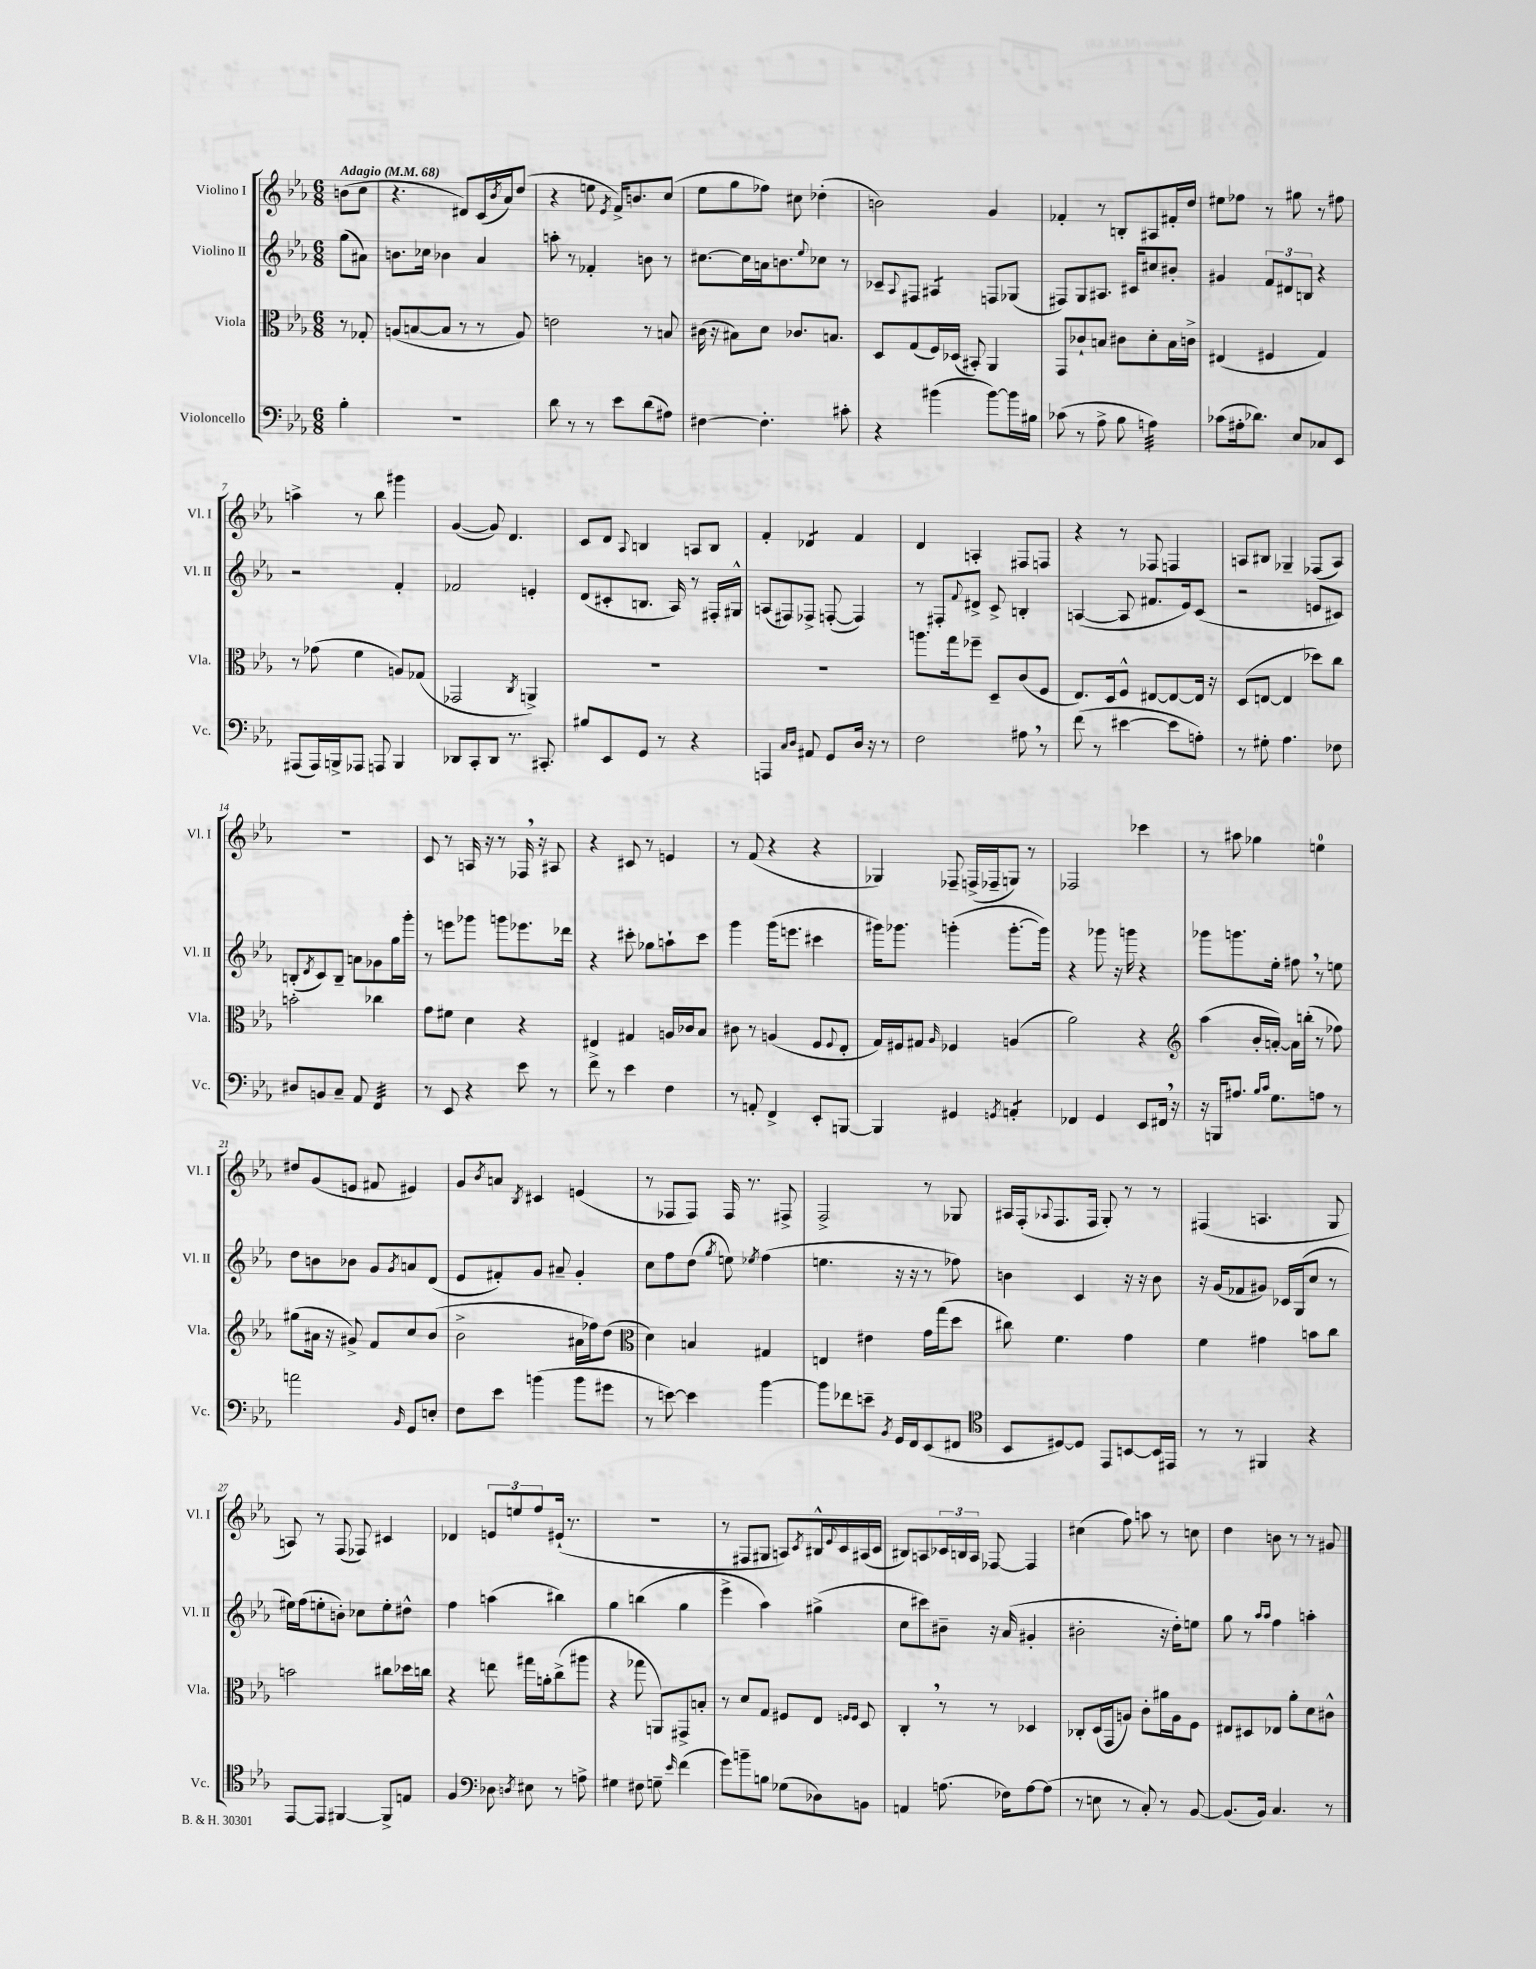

**kern	**kern	**kern	**kern
*staff4	*staff3	*staff2	*staff1
*clefF4	*clefC3	*clefG2	*clefG2
*k[b-e-a-]	*k[b-e-a-]	*k[b-e-a-]	*k[b-e-a-]
*M6/8	*M6/8	*M6/8	*M6/8
*MM68	*MM68	*MM68	*MM68
4B-'	8r	(8gg	(8b
.	8G-'	8a#)	8cc
=	=	=	=
2.r	(8A	8.b	4.r
.	[8B	.	.
.	.	16cc-	.
.	8B]	4b-	.
.	8r	.	8d#)
.	8r	4a-	(16c
.	.	.	8qb-
.	.	.	16a-)
.	8A)	.	(8dd
=	=	=	=
8d	2e	8aa'	4r
8r	.	8r	.
8r	.	4f-'	8ee
.	.	.	8qe-
8e-	.	.	16f^)
.	.	.	8.b
(8d	8r	8b	.
8A#)	8B	8r	(8cc
=	=	=	=
[4F#	(16c#	[8.cc#	8ee-
.	16r	.	.
.	8B#)	.	8gg
.	.	16cc#]	.
4.F#']	8d	16a	8ff-)
.	.	8.b	.
.	8.c-	.	8cc#
.	.	8qqee-	.
.	.	8cc-	(4dd-'
.	8.B	.	.
8c#'	.	8r	.
=	=	=	=
4r	8D	8c-~	2b)
.	.	8qqA-	.
.	(8G	8F#	.
(4b#	16F)	4A#	.
.	(16D-	.	.
.	8BB#')	.	.
[8b#)	4AA-	8F	4g
16b#]	.	(8G-	.
16B#	.	.	.
=	=	=	=
(8c-	8GG	8F#)	4f-'
8r	8c-`	8G	.
8A-^	8B	8.A#	8r
8B-	8c#	.	8B'
.	.	16c#	.
4A)	8d'	8cc#	8A#
.	16B	8b#'	16f#'
.	16c^	.	16dd
=	=	=	=
(8c-	(4E#	4g#	8ee#
16A#'	.	.	8ff-
8.d-)	.	.	.
.	4F#	12f	8r
.	.	12d#	.
8E-	.	.	8gg#
.	.	12B	.
8C-	4G)	4r	8r
8EE-	.	.	8ff#
=	=	=	=
(8AAA#	8r	2r	4aa^
16AAA#)	(8g-	.	.
16BBB^	.	.	.
8AAA-	4f	.	8r
8AAA	.	.	8bb-
4BBB	8A)	4f'	4ggg#
.	(8G-	.	.
=	=	=	=
8DD-	2GG-	2f-	([4g
8CC'	.	.	.
8DD-	.	.	8g])
8.r	.	.	4.d
.	8qC	.	.
.	4AA^)	4e'	.
8.CC#'	.	.	.
=	=	=	=
8B#	2.r	(8d	8c
8EE-	.	8c#'	8d
.	.	.	8qqA-
8GG	.	8.B	4B
8r	.	.	.
.	.	16A-)	.
4r	.	8r	8A
.	.	16F#'	8B
.	.	16G#^^	.
=	=	=	=
4AAA	2.r	(8A	4f'
.	.	8F#)	.
16qqC	.	.	.
16qqD	.	.	.
8AA#	.	8F-^	4d-
8GG	.	([8F'	.
16D	.	4F])	4f
16r	.	.	.
8r	.	.	.
=	=	=	=
2F	8.aa	8r	4d
.	.	8F#'	.
.	16gg	.	.
.	.	8qqf	.
.	8ff-~	8d#^	4A'
.	8D~	8c^	.
8A#	(8c	4B'	8F#
8r	8F	.	8F
=	=	=	=
(8f	8.E-)	([4A	4r
8r	.	.	.
.	16D	.	.
[4e#	8F^^	8A]	8r
.	[8E#	8.f#	8F-
8e#]	8E#_	.	4F
.	.	16e-)	.
8A')	16E#]	(8c	.
.	16r	.	.
=	=	=	=
8r	(8D	2r	8A
8G#'	[8E	.	8B#
4.A-	4E]	.	4G-~
.	8dd-)	8e	(8F-
8F-	8cc	8c#)	8A)
=	=	=	=
8D#	2b'	(8B'	2.r
.	.	8qd	.
8BB	.	8c)	.
8C~	.	8B~	.
8AA-	.	8a	.
4FF	4cc-	8g-	.
.	.	16gg	.
.	.	16ggg'	.
=	=	=	=
8r	8g	8r	8c
8EE-	8f#	8eee	8r
4r	4d	8ggg-	16A
.	.	.	16r
.	.	8ggg	8r
8e-	4r	8.eee-	16F-
.	.	.	16r
8r	.	.	8A#
.	.	16ddd-	.
=	=	=	=
8f^	4E#	4r	4r
8r	.	.	.
4e-	4G#	8ccc#'	8c#
.	.	8gg-	8r
4F	16A	8aa`	4e
.	16c-	.	.
.	8B-	8ccc#	.
=	=	=	=
8r	8c#	4ggg	8r
8AA'	8r	.	(8f
4FF^	(4A	(16ggg	4r
.	.	8.eee	.
8EE-'	8F	4ccc#	4r
.	8qqF	.	.
[8BBB	8E-'	.	.
=	=	=	=
4BBB]	16G)	16ggg#)	4G-)
.	16F#	8.ggg-	.
.	8G#	.	.
.	16qqA-	.	.
4GG#	4F-	(4ggg'	8F-~
.	.	.	(16F^
.	.	.	16F-~
8qGG	.	.	.
4AA'	(4A	[8.ggg'	8G)
.	.	.	8r
.	.	16ggg])	.
=	=	=	=
4FF-	2a-)	4r	2F-
4GG	.	8ggg-	.
.	.	16r	.
.	.	16ggg	.
8EE-	4r	4r	4ccc-
16FF#	.	.	.
16r	.	.	.
=	=	=	=
*	*clefG2	*	*
16r	(4aa-	8ggg-	8r
16BBB	.	.	.
8.A#	.	8.ggg	8aa#
.	16b-'	.	4gg-
16qqB-	.	.	.
16qqc	.	.	.
8.G	[16a')	16ee-'	.
.	16a]	8ff#	.
.	(16bb'	.	.
8A	8r	8r	4ee
8r	8ff-)	8ee	.
=	=	=	=
2a	(8gg#	8dd	8dd#
.	16a#	8b	(8g
.	16r	.	.
.	8g#^)	8b-	8e
.	8f	8g	8f#
16qqBB-	.	8qg	.
8GG	8cc	8a	4e#)
8E'	(8b-	(8d	.
=	=	=	=
8F	2b-^	8e-	8g
.	.	.	8qb-
8e-	.	8f#')	8a
.	.	.	8qB-
(4b	.	8g	4c#
.	.	8a#~	.
8b	16a#	4g'	(4e
.	16ff-)	.	.
8g#	(8dd	.	.
=	=	=	=
*	*clefC3	*	*
8r	4d)	8cc	8r
[8e)	.	8ff	8F-
4e]	4B	(8dd	8F-)
.	.	8qgg	.
.	.	8ee)	16F-
.	.	.	8.r
.	.	8qee-	.
[4b-	4G#	(4ff	.
.	.	.	8F#^
=	=	=	=
8b-]	4E	4.ee	2F^
8f-	.	.	.
8e~	4e#	.	.
8qBB-	.	.	.
16GG	.	16r	.
16FF	.	16r	.
(8EE-	16g	8r	8r
.	(16gg	.	.
8FF#	8dd	8ff-)	8G-
=	=	=	=
*clefC4	*	*	*
8BB-	8cc#)	4b	16A#
.	.	.	(16F'
.	.	.	8qqA-
[8D#)	4.f	.	8.F
8D#]	.	4c	.
.	.	.	16F
8EE-	.	.	8G')
[8BB	4g	16r	8r
.	.	16r	.
16BB]	.	8b	8r
16EE#	.	.	.
=	=	=	=
8r	4f	16r	(4F#
.	.	(16g	.
8r	.	8f-	.
4FF#	4g#	8g#)	4.A
.	.	16c-	.
.	.	(16G	.
4r	8b	8cc	.
.	8cc	8r	8G
=	=	=	=
[8EE-	2b	16ee#)	8A)
.	.	(16ff	.
8EE-]	.	8ee'	8r
[4FF#	.	8b')	(8F
.	.	8cc-	8F-)
8FF#^]	8cc#	8ee'	4c#
8E	16dd-	8dd#^^	.
.	16cc	.	.
=	=	=	=
4F	4r	4ff	4d-
*clefF4	*	*	*
8D-	8ee	(4aa	12e
.	.	.	12ee
8qD	.	.	.
8E#	16gg#	.	.
.	.	.	12ff
.	16a'	.	.
8r	(8cc^	4bb#)	(16e#`
.	.	.	8.r
8A^	8aa#	.	.
=	=	=	=
4G#	4r	4gg	2.r
8F#	8gg-	(4bb	.
8G~	8AA)	.	.
16qqe-	.	.	.
(4f	8GG#^	4gg	.
.	8B'	.	.
=	=	=	=
8g)	8r	4eee-^	8r
8b~	8d	.	8F#
8B	8G	4aa-)	8G#
(8G-	8F#	.	8A)
.	.	.	8qc
8D-)	8E-	(4gg#^	16B#^^
.	.	.	8qqe-
.	.	.	16c
.	16qqF	.	.
.	16qqF	.	.
8BB	8D	.	(16A#
.	.	.	16c
=	=	=	=
4AA	4C'	8cc	8B#)
.	.	8ccc#)	8A
(8.A	8r	8b#~	24c-
.	.	.	24B
.	.	.	24A
.	8r	16r	[8F-
16F-)	.	(16a-	.
[8A	4D-	4g#'	4F-]
(8A]	.	.	.
=	=	=	=
8r	8C-'	2b#'	(4cc#
8E	(16D	.	.
.	16GG	.	.
8r	8A)	.	8ff)
8C')	8c'	.	8aa
8r	16a#	16r	8r
.	16A	16dd')	.
[8BB-	8F	8ee	8cc
=	=	=	=
(8.BB-]	8E#	8gg	4dd
.	8D#	8r	.
16BB-)	.	.	.
.	.	16qqaa-	.
.	.	16qqaa-	.
4.C	8E-	4ff	8b
.	8a-'	.	8r
.	8d	4aa'	8r
8r	8c#^^	.	8g#
==	==	==	==
*-	*-	*-	*-
